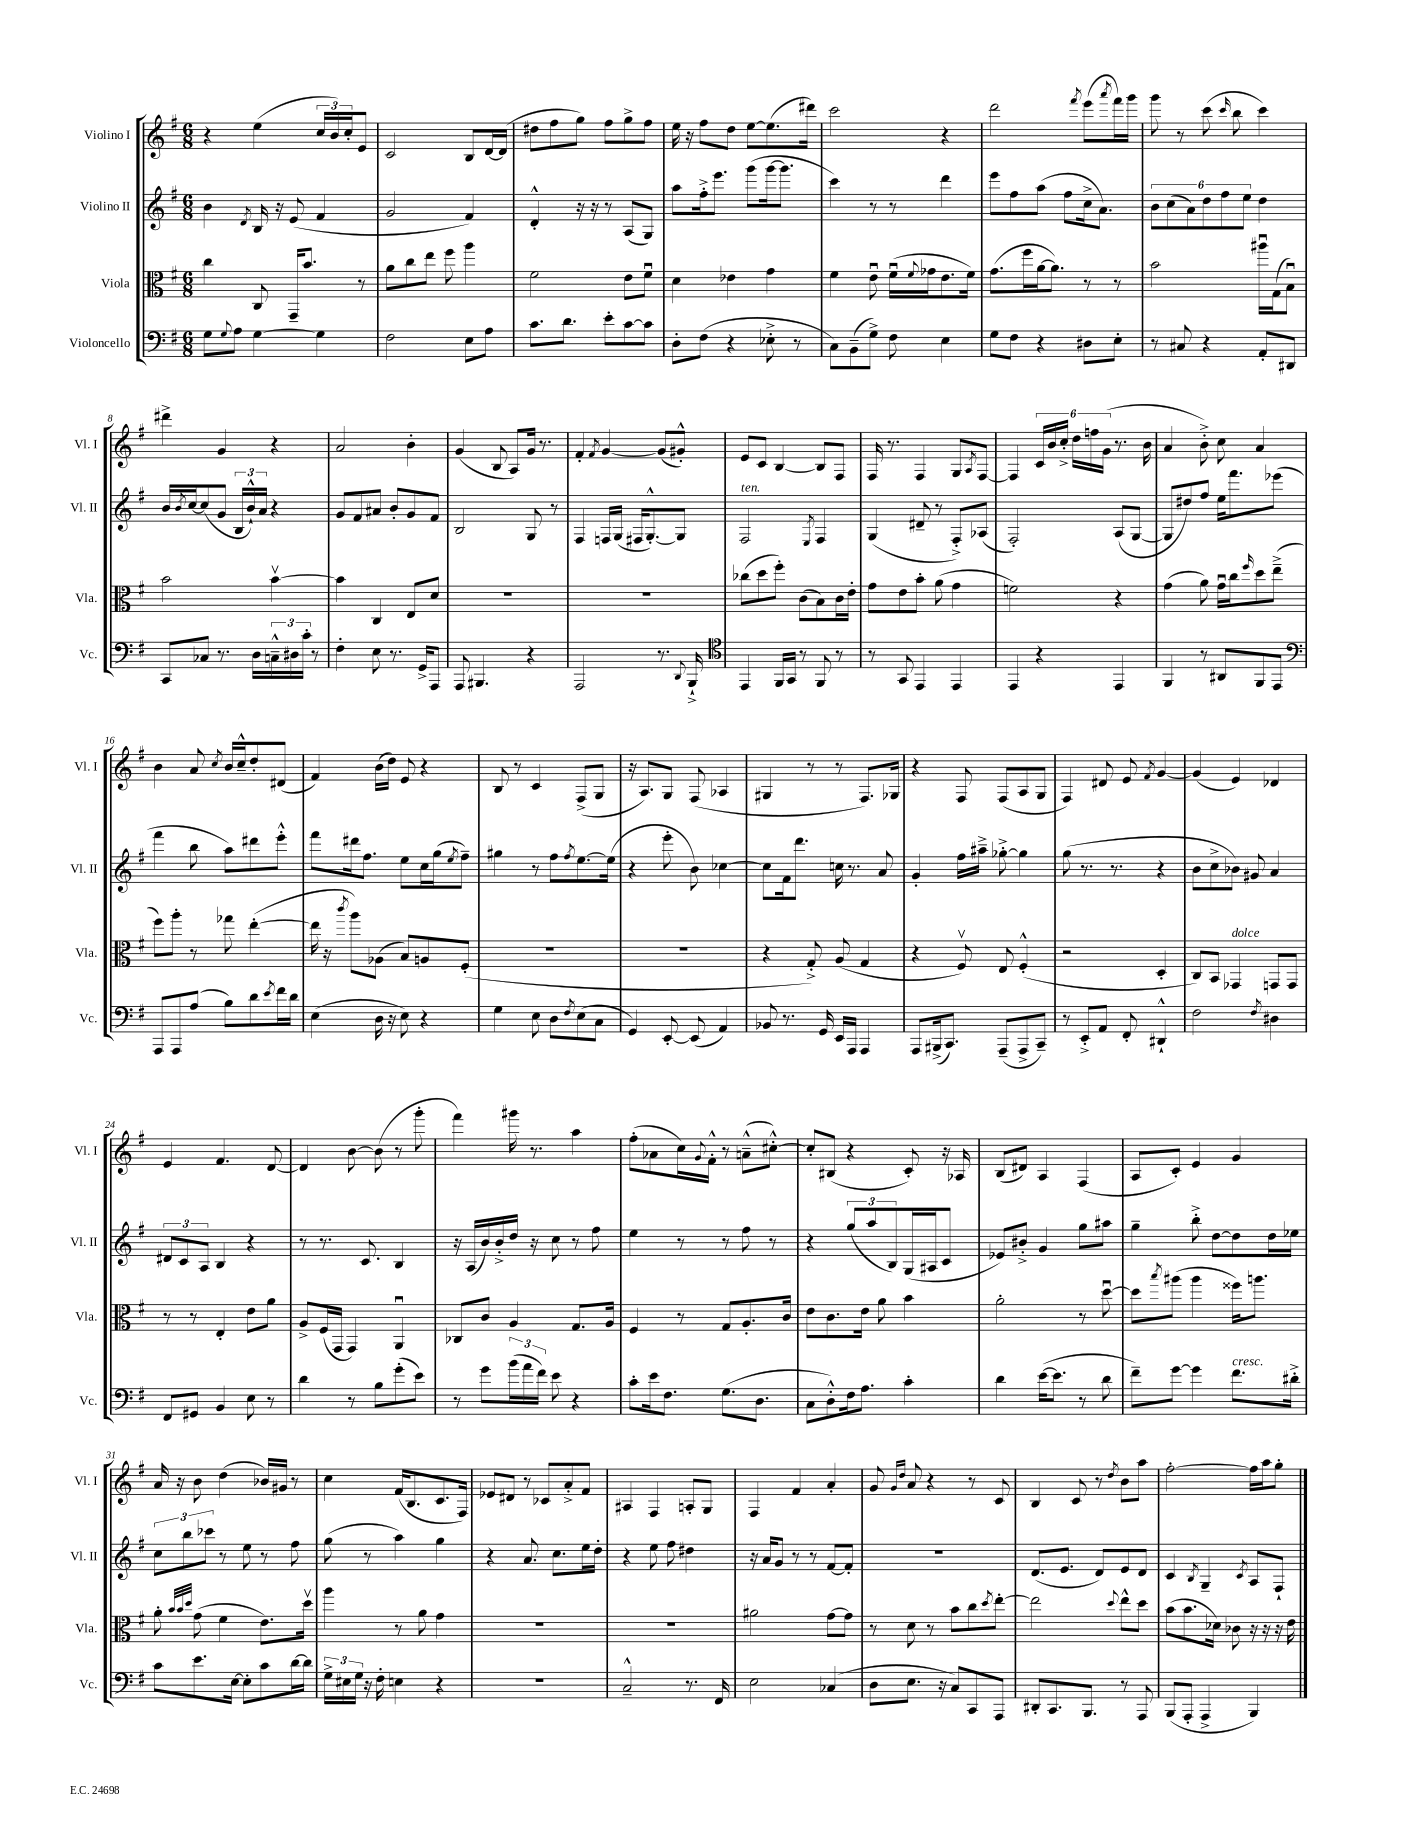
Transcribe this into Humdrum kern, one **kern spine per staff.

**kern	**kern	**kern	**kern
*staff4	*staff3	*staff2	*staff1
*clefF4	*clefC3	*clefG2	*clefG2
*k[f#]	*k[f#]	*k[f#]	*k[f#]
*M6/8	*M6/8	*M6/8	*M6/8
8G	4cc	4b	4r
8qqG	.	.	.
8A	.	.	.
.	.	8qd	.
[4G	8C	16B	(4ee
.	.	16r	.
.	16GG~	(8e	.
.	8.b	.	.
4G]	.	4f#	24cc
.	.	.	24b)
.	.	.	24cc'
.	8r	.	8e
=	=	=	=
2F#	8a	2g	2c
.	8cc	.	.
.	8ee	.	.
.	8ff#	.	.
8E	4aa	4f#)	8B
8A	.	.	[16d
.	.	.	(16d]
=	=	=	=
8.c	2f#	4d'^^	8dd#
.	.	.	8ff#
8.d	.	.	.
.	.	16r	8gg)
.	.	16r	.
8e'	.	8r	8ff#
[8c	8e	(8A	8gg^
8c]	8f#u	8G)	8ff#
=	=	=	=
8D'	4d	8aa	16ee
.	.	.	16r
(8F#	.	16ff#'^	8ff#
.	.	8.eee	.
4r	4e-	.	8dd
.	.	(8ggg	[8ee
8E-'^	4g	[16ggg	(8.ee]
.	.	8.ggg]	.
8r	.	.	.
.	.	.	16ddd#)
=	=	=	=
8C)	4f#	4ccc)	2ccc
(8BB~	.	.	.
8G^)	8eu	8r	.
8F#	(16f#u	8r	.
.	8qqf#	.	.
.	16g-	.	.
4E	8.e	4ddd	4r
.	16f#)	.	.
=	=	=	=
8G	(8.g	8eee	2ddd
8F#	.	8ff#	.
.	16ff#	.	.
4r	[16a	(8aa	.
.	8.a])	.	.
.	.	8ff#	.
.	.	.	8qfff#
8D#	8r	16cc^	(8eee
.	.	8.a)	.
.	.	.	8qaaa
8E'	8r	.	16fff#)
.	.	.	16ggg
=	=	=	=
8r	2b	12b	8ggg
.	.	(12cc	.
8C#	.	.	8r
.	.	12a)	.
4r	.	12dd	(8ccc
.	.	12ff#	.
.	.	.	16qqccc
.	.	.	8bb
.	.	12ee	.
8AA'	16aa#u	4dd	4ccc)
.	(16G	.	.
8DD#	8Bu)	.	.
=	=	=	=
8CC	2b	16b	4ddd#^
.	.	8qb	.
.	.	[16cc	.
8C-	.	(8cc]	.
8.r	.	8g	4g
.	.	24B	.
.	.	24b`^^)	.
16D	.	.	.
.	.	24a	.
24C~^^	[4bv	4r	4r
24D#	.	.	.
24c'	.	.	.
8r	.	.	.
=	=	=	=
4F#'	4b]	8g	2a
.	.	8f#	.
8E	4C	8a#	.
8.r	.	8b'	.
.	8E	8g	4b'
16GG^	.	.	.
8AAA	8d	8f#	.
=	=	=	=
8AAA	2.r	2B	(4g
4.BBB#	.	.	.
.	.	.	8B
.	.	.	8A)
4r	.	8G	16g
.	.	.	8.r
.	.	8r	.
=	=	=	=
2AAA	2.r	4F#	4f#'
.	.	.	8qf#
.	.	16F	[4g
.	.	(16G	.
.	.	16F#	.
.	.	[8.G'^^)	.
8.r	.	.	(8g]
.	.	8G]	8g#'^^)
8qqDD	.	.	.
16BBB`^	.	.	.
=	=	=	=
*clefC4	*	*	*
4EE	(8cc-	2F#	8e
.	8dd	.	8c
16FF#	8ff#')	.	[4B
16GG	.	.	.
8r	(8c	.	.
.	.	8qE	.
8FF#	8B)	4F#	8B]
8r	16c	.	8F#
.	16e'	.	.
=	=	=	=
8r	8g	(4G	16F#
.	.	.	8.r
8GG	8e	.	.
4EE	8b'	8d#~	4F#
.	(8a	8r	.
4EE	4g	8F#'^)	8G
.	.	.	8qA
.	.	(8A-	[8F#
=	=	=	=
4EE	2f)	2F#')	4F#]
4r	.	.	24c
.	.	.	24b
.	.	.	24cc'^
.	.	.	24dd
.	.	.	24ff
.	.	.	(24g
4EE	4r	(8A	8.r
.	.	[8G	.
.	.	.	16b
=	=	=	=
4FF#	(4g	8G]	4a
.	.	8dd#)	.
8r	8a)	8ff#	8b'^)
8AA#	16gu	16ee	8cc
.	16cc	8.fff#	.
.	16qqff#	.	.
8FF#	8dd	.	4a
8EE	(8ee~^	(8eee-	.
=	=	=	=
*clefF4	*	*	*
8AAA	8ff#)	4fff#	4b
8AAA	8aa'	.	.
(8A	8r	8bb	8a
.	.	.	8qcc
8B)	8gg-	8aa)	16b
.	.	.	16cc~^^
8d	([4ee'	8ddd#	8dd'
8qe	.	.	.
16f#	.	8eee'^^	(8d#
16d	.	.	.
=	=	=	=
(4E	16ee]	8fff#	4f#)
.	16r	.	.
.	8qccc	.	.
.	8aa)	16ddd#	.
.	.	8.ff#	.
16D	(8A-	.	(16b
16r	.	.	16dd)
8E)	8B)	8ee	8e
4r	8A	16cc	4r
.	.	(16gg	.
.	.	8qee	.
.	(8F#'	8ff#~)	.
=	=	=	=
4G	2.r	4gg#	8B
.	.	.	8r
8E	.	8r	4c
8D	.	8ff#	.
8qF#	.	8qff#	.
(8E	.	[8.ee	(8F#^
8C	.	.	8G
.	.	(16ee]	.
=	=	=	=
4GG)	2.r	4r	16r
.	.	.	8.A)
[8EE'	.	8eee'	8G
(8EE]	.	8b)	(8F#
4AA)	.	[4cc-	4A-
=	=	=	=
8BB-	4r	8cc-]	4G#
8.r	.	16f#	.
.	.	8.ddd	.
.	8G'^)	.	8r
16GG	.	.	.
16EE	(8A	16cc	8r
16AAA	.	8.r	.
4AAA	4G	.	8.F#)
.	.	8a	.
.	.	.	16G-
=	=	=	=
8AAA	4r	4g'	4r
(16BBB#^	.	.	.
8.CC)	.	.	.
.	8F#v)	16ff#	8F#
.	.	16aa#~^	.
(8AAA~	8E	[8gg-'^	(8F#
8AAA^	(4F#'^^	4gg-]	8A
8CC~)	.	.	8G
=	=	=	=
8r	2r	(8gg	4F#)
8EE'^	.	8.r	.
8AA	.	.	8d#
.	.	8.r	.
8FF#'	.	.	8e
.	.	.	8qf#
4DD#`^^	4D'	4r	[4g
=	=	=	=
2F#	8C)	8b	(4g]
.	8BB	8cc^	.
.	4GG-	8b-)	4e)
.	.	8g#	.
8qF#	.	.	.
4D#	8GG	4a	4d-
.	8GG	.	.
=	=	=	=
8FF#	8r	12d#	4e
.	.	12c	.
8GG#	8r	.	.
.	.	12A	.
4BB	4E'	4B	4.f#
8E	8e	4r	.
8r	8a	.	[8d
=	=	=	=
4d	8A^	8r	4d]
.	(16F#	8.r	.
.	16GG	.	.
8r	4GG)	.	[8b
.	.	8.c	.
8B	.	.	(8b]
(8g'	4AAu	4B	8r
8e)	.	.	8ggg'
=	=	=	=
8r	8C-	16r	4fff#)
.	.	(16A	.
8g	8c	16b)	.
.	.	16b'^	.
(24b	4A	16dd	16ggg#
24a	.	.	.
.	.	16r	8.r
24f#)	.	.	.
8e	.	8cc	.
4r	8.G	8r	4aa
.	.	8ff#	.
.	16A	.	.
=	=	=	=
8c'	4F#	4ee	(8ff#'
16e	.	.	8a-
8.F#	.	.	.
.	8r	8r	16cc)
.	.	.	8qqg
.	.	.	16f#'^^
(8.G	8G	8r	8r
.	8.A'	8ff#	(8a~^^
8.D	.	.	.
.	.	8r	[8cc#'^^)
.	16c	.	.
=	=	=	=
8C	8e	4r	8cc#']
8D'^^)	8.c	.	(8B#
16F#	.	(12gg	4r
8.A	16e	.	.
.	.	12aa	.
.	8a	.	.
.	.	12B)	.
4c'	4b	(16G	8c')
.	.	16A#	.
.	.	8c	16r
.	.	.	16A-
=	=	=	=
4d	2a'	8e-)	(8B
.	.	8b#'^	8d#)
([16e	.	4g	4A
8.e]	.	.	.
8r	8r	8gg	(4F#
8d	[8ddu	8aa#	.
=	=	=	=
8f#~)	8dd]	4gg~	8A
.	8qbb	.	.
[8g	(8aa#	.	8c')
4g]	4aa#	8bb'^	4e
.	.	[8dd	.
8.f#	16ff##)	8dd]	4g
.	8.aa	.	.
.	.	16dd	.
16d#'^	.	16ee-	.
=	=	=	=
8c	8a'	12cc	16a
.	.	.	16r
.	.	12bb	.
.	32qqb	.	.
.	32qqb	.	.
.	32qqdd	.	.
8.e	(8g	.	8b
.	.	12ccc-	.
.	4f#	8r	(4dd
[16E	.	.	.
8E']	.	8ee	.
8c	8.e)	8r	16b-)
.	.	.	16g#
[16d	.	8ff#	8r
16d]	16ddv	.	.
=	=	=	=
24G^	4aa	(8gg	4cc
24E#	.	.	.
24G	.	.	.
16r	.	8r	.
16F#'	.	.	.
4E	8r	4aa)	(16f#
.	.	.	8.B
.	8a	.	.
4r	4g	4gg	8.c
.	.	.	16F#)
=	=	=	=
2.r	2.r	4r	8e-
.	.	.	8d#
.	.	8.a	8r
.	.	.	8c-
.	.	8.cc	.
.	.	.	8a'^
.	.	16ee	8f#
.	.	16dd'	.
=	=	=	=
2C~^^	2.r	4r	4A#
.	.	8ee	4F#
.	.	8ff#	.
8.r	.	4dd#	8A'
.	.	.	8G
16FF#	.	.	.
=	=	=	=
2E	2a#	16r	4F#
.	.	16a	.
.	.	8g	.
.	.	8r	4f#
.	.	8r	.
(4C-	[8g	[8f#	4a'
.	8g]	8f#']	.
=	=	=	=
8D	8r	2.r	8g
.	.	.	16qqg
.	.	.	16qqdd
8.E	8d	.	8a
.	8r	.	4r
16r	.	.	.
8C)	8b	.	.
8CC	8cc	.	8r
.	8qdd	.	.
8AAA	[8ee'	.	8c
=	=	=	=
8DD#'	2ee]	(8.d	4B
8.CC	.	.	.
.	.	8.e	.
.	.	.	8c
8.BBB	.	.	.
.	.	8d)	8r
.	8qqdd	.	8qdd
8r	8ee^^	8e	8b
8AAA	8dd	8d	8aa
=	=	=	=
(8BBB	(8b	4c	[2ff#'
8AAA'	8.b	.	.
.	.	8qB	.
4AAA^	.	4G~	.
.	16d-)	.	.
.	8c-	.	.
.	.	8qc	.
4BBB)	16r	8A	16ff#]
.	16r	.	16aa
.	16r	8F#`	8gg'
.	16e	.	.
==	==	==	==
*-	*-	*-	*-
